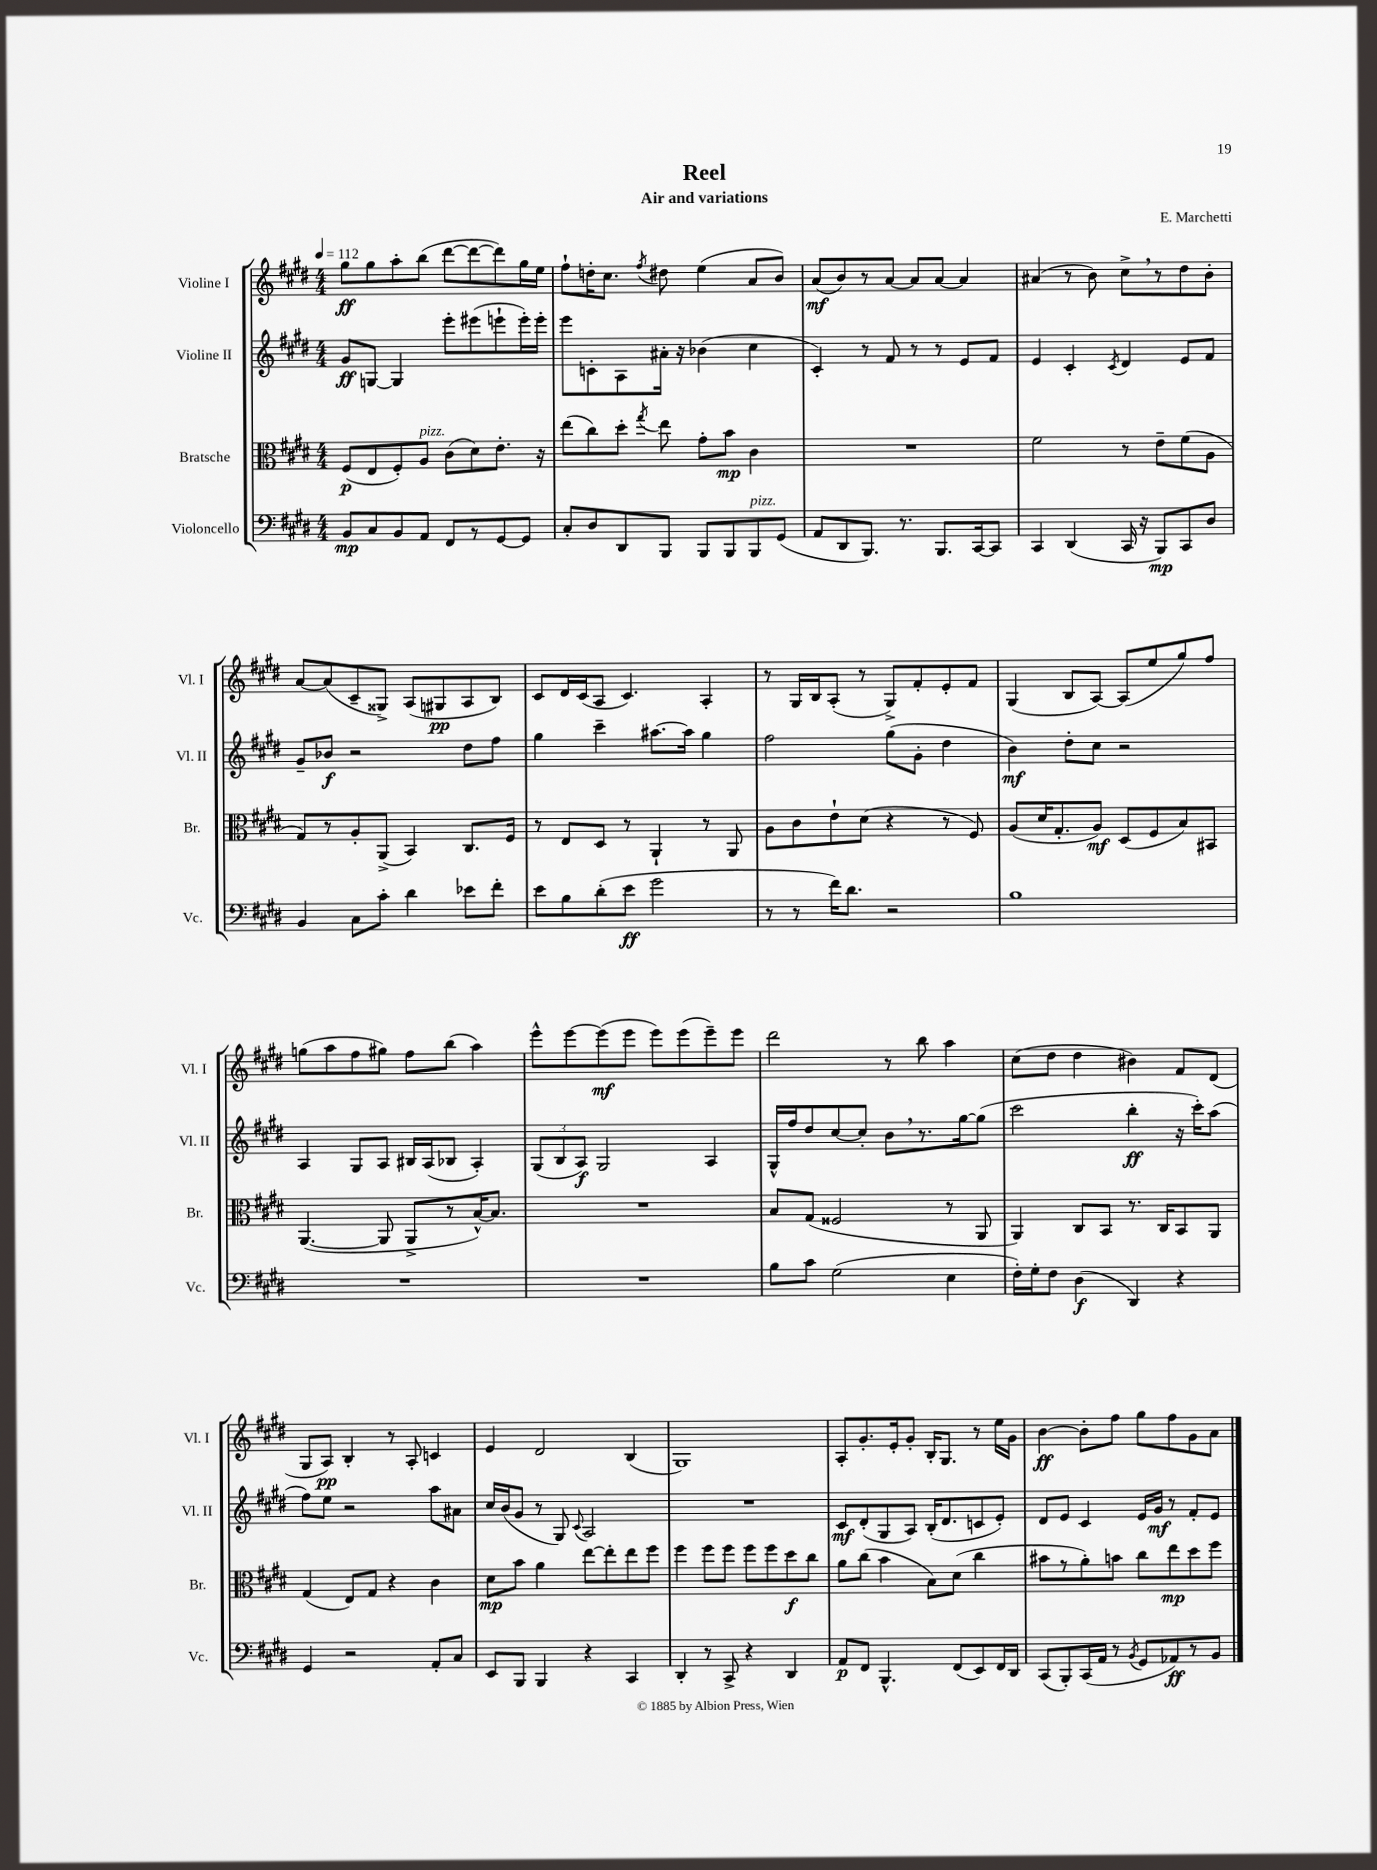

**kern	**dynam	**kern	**dynam	**kern	**dynam	**kern	**dynam
*part4	*part4	*part3	*part3	*part2	*part2	*part1	*part1
*staff4	*staff4	*staff3	*staff3	*staff2	*staff2	*staff1	*staff1
*I"Violoncello	*	*I"Bratsche	*	*I"Violine II	*	*I"Violine I	*
*I'Vc.	*	*I'Br.	*	*I'Vl. II	*	*I'Vl. I	*
*clefF4	*	*clefC3	*	*clefG2	*	*clefG2	*
*k[f#c#g#d#]	*	*k[f#c#g#d#]	*	*k[f#c#g#d#]	*	*k[f#c#g#d#]	*
*M4/4	*	*M4/4	*	*M4/4	*	*M4/4	*
*MM112	*	*MM112	*	*MM112	*	*MM112	*
=1	=1	=1	=1	=1	=1	=1	=1
8BB/L	mp	(8F#/L	p	8g#/L	ff	8gg#\L	ff
8C#/	.	8E/	.	[8Gn/J	.	8gg#\	.
8BB/	.	8F#'/)	.	4G/]	.	8aa'\	.
!	!	!LO:TX:a:i:t=pizz.	!	!	!	!	!
8AA/J	.	8A/J	.	.	.	(8bb\J	.
8FF#/L	.	(8c#\L	.	8eee'\L	.	[8ddd#\L	.
8r	.	8d#\)	.	(8eee#X\	.	8ddd#\_	.
[8GG#/	.	8.e'\J	.	8eeen`\	.	8ddd#\])	.
8GG#/J]	.	.	.	16eee'\L)	.	16gg#\L	.
.	.	16r	.	16eee'\JJ	.	16ee\JJ	.
=2	=2	=2	=2	=2	=2	=2	=2
8C#'/L	.	(8ee\L	.	8eee\L	.	8ff#`\L	.
8D#/	.	8cc#\)	.	8cn'\	.	16ddn'\K	.
.	.	.	.	.	.	8.cc#\J	.
8DD#/	.	8dd#'\J	.	8A\	.	.	.
.	.	8qgg#/	.	.	.	8qff#/	.
8BBB/J	.	8ee\	.	16a#X'\Jk	.	8dd#X\	.
.	.	.	.	16r	.	.	.
8BBB/L	.	8g#'\L	.	(4b-X\	.	(4ee\	.
8BBB/	.	8b\J	mp	.	.	.	.
!LO:TX:a:i:t=pizz.	!	!	!	!	!	!	!
8BBB/	.	4c#\	.	4cc#\	.	8a/L	.
(8GG#/J	.	.	.	.	.	8b/J)	.
=3	=3	=3	=3	=3	=3	=3	=3
8AA/L	.	1r	.	4c#'/)	.	(8a/L	mf
8DD#/	.	.	.	.	.	8b/)	.
8.BBB/J)	.	.	.	8r	.	8r	.
.	.	.	.	8f#/	.	[8a/J	.
8.r	.	.	.	.	.	.	.
.	.	.	.	8r	.	8a/L]	.
8.BBB/L	.	.	.	8r	.	[8a/J	.
.	.	.	.	8e/L	.	4a/]	.
[16CC#/k	.	.	.	.	.	.	.
8CC#/J]	.	.	.	8f#/J	.	.	.
=4	=4	=4	=4	=4	=4	=4	=4
4CC#/	.	2f#\	.	4e/	.	(4a#X/	.
(4DD#/	.	.	.	4c#'/	.	8r	.
.	.	.	.	.	.	8b\)	.
.	.	.	.	8qc#/	.	.	.
16CC#/	.	8r	.	4d#/	.	8cc#^,\L	.
16r	.	.	.	.	.	.	.
8BBB/L)	mp	8e~\L	.	.	.	8r	.
8CC#/	.	(8f#\	.	8e/L	.	8dd#\	.
8D#/J	.	8A\J	.	8f#/J	.	8b'\J	.
!!LO:LB:g=z
=5	=5	=5	=5	=5	=5	=5	=5
4BB/	.	8G#/L)	.	8g#~/L	.	[8a/L	.
.	.	8r	.	8b-X/J	f	(8a/]	.
8C#\L	.	8A'/	.	2r	.	8c#~/	.
8c#'\J	.	(8AA^/J	.	.	.	8G##X^/J)	.
4d#\	.	4BB/)	.	.	.	(8A/L	.
.	.	.	.	.	.	8G#X/	pp
8e-X\L	.	8.C#/L	.	8dd#\L	.	8A/	.
8f#'\J	.	.	.	8ff#\J	.	8B/J)	.
.	.	16F#/Jk	.	.	.	.	.
=6	=6	=6	=6	=6	=6	=6	=6
8e\L	.	8r	.	4gg#\	.	8c#/L	.
8B\	.	8E/L	.	.	.	16d#/L	.
.	.	.	.	.	.	(16c#/J	.
(8d#'\	.	8D#/J	.	4ccc#~\	.	8A/J	.
8e\J	ff	8r	.	.	.	4.c#/)	.
2g#\	.	4AA`/	.	[8.aa#X\L	.	.	.
.	.	.	.	16aa#\Jk]	.	.	.
.	.	8r	.	4gg#\	.	4A'/	.
.	.	8AA/	.	.	.	.	.
=7	=7	=7	=7	=7	=7	=7	=7
8r	.	8A\L	.	2ff#\	.	8r	.
8r	.	8c#\	.	.	.	16G#/LL	.
.	.	.	.	.	.	16B/J	.
16f#\KL)	.	8e`\	.	.	.	(8A'/J	.
8.d#\J	.	.	.	.	.	.	.
.	.	(8d#\J	.	.	.	8r	.
2r	.	4r	.	(8gg#\L	.	8G#^/L)	.
.	.	.	.	8g#'\J	.	8f#'/	.
.	.	8r	.	4dd#\	.	8e'/	.
.	.	8F#/)	.	.	.	8f#/J	.
=8	=8	=8	=8	=8	=8	=8	=8
1B	.	(8A/L	.	4b\)	mf	(4G#/	.
.	.	16d#/K	.	.	.	.	.
.	.	8.G#'/	.	.	.	.	.
.	.	.	.	8dd#'\L	.	8B/L	.
.	.	8A/J)	mf	8cc#\J	.	[8A/J)	.
.	.	(8D#/L	.	2r	.	(8A/L]	.
.	.	8F#/	.	.	.	8ee/	.
.	.	8B/)	.	.	.	8gg#/)	.
.	.	8BB#X/J	.	.	.	8ff#/J	.
!!LO:LB:g=z
=9	=9	=9	=9	=9	=9	=9	=9
1r	.	([4.AA/	.	4A/	.	(8ggn\L	.
.	.	.	.	.	.	8aa\	.
.	.	.	.	8G#/L	.	8ff#\	.
.	.	8AA/]	.	8A/J	.	8gg#X\J)	.
.	.	8AA^/L	.	16B#X/LL	.	8ff#\L	.
.	.	.	.	(16A/J	.	.	.
.	.	8r	.	8B-X/J	.	(8bb\J	.
.	.	[16B^^/K)	.	4A'/)	.	4aa\)	.
.	.	8.B/J]	.	.	.	.	.
=10	=10	=10	=10	=10	=10	=10	=10
1r	.	1r	.	(12G#/L	.	8eee^^\L	.
.	.	.	.	12B/	.	.	.
.	.	.	.	.	.	[8eee\	.
.	.	.	.	12A/J)	f	.	.
.	.	.	.	2G#/	.	(8eee\]	mf
.	.	.	.	.	.	8eee\J	.
.	.	.	.	.	.	8eee\L)	.
.	.	.	.	.	.	(8eee\	.
.	.	.	.	4A/	.	8eee~\)	.
.	.	.	.	.	.	8eee\J	.
=11	=11	=11	=11	=11	=11	=11	=11
8B\L	.	8B/L	.	16G#^^/LL	.	2ddd#\	.
.	.	.	.	16ff#/J	.	.	.
8c#\J	.	(8G#/J	.	8dd#/	.	.	.
(2G#\	.	2F##X/	.	[8cc#/	.	.	.
.	.	.	.	8cc#'/J]	.	.	.
.	.	.	.	8b,\L	.	8r	.
.	.	.	.	8.r	.	8bb\	.
4E\	.	8r	.	.	.	4aa\	.
.	.	.	.	[16gg#\k	.	.	.
.	.	8AA/	.	(8gg#\J]	.	.	.
=12	=12	=12	=12	=12	=12	=12	=12
16F#'\LL)	.	4AA/)	.	2ccc#\	.	(8cc#\L	.
16G#'\J	.	.	.	.	.	.	.
8F#\J	.	.	.	.	.	8dd#\J	.
(4D#\	f	8C#/L	.	.	.	4dd#\	.
.	.	8BB/J	.	.	.	.	.
4DD#/)	.	8.r	.	4bb'\	ff	4b#X\)	.
.	.	16C#/KL	.	.	.	.	.
4r	.	8BB/	.	16r	.	8f#/L	.
.	.	.	.	16ccc#'\KL)	.	.	.
.	.	8AA/J	.	(8aa\J	.	(8d#/J	.
!!LO:LB:g=z
=13	=13	=13	=13	=13	=13	=13	=13
4GG#/	.	(4G#/	.	8ff#\L)	.	8G#/L	.
.	.	.	.	8ee\J	.	8A/J)	pp
2r	.	8E/L)	.	2r	.	4B'/	.
.	.	8G#/J	.	.	.	.	.
.	.	4r	.	.	.	8r	.
.	.	.	.	.	.	8A'/	.
8AA'/L	.	4c#\	.	8aa\L	.	4cn/	.
8C#/J	.	.	.	8a#X\J	.	.	.
=14	=14	=14	=14	=14	=14	=14	=14
8EE/L	.	8d#\L	mp	16cc#/LL	.	4e/	.
.	.	.	.	(16b/J	.	.	.
8BBB/J	.	8b\J	.	8g#/J	.	.	.
4BBB/	.	4a\	.	8r	.	2d#/	.
.	.	.	.	8G#/)	.	.	.
.	.	.	.	8qqc#/	.	.	.
4r	.	[8ee\L	.	2A/	.	.	.
.	.	8ee'\]	.	.	.	.	.
4CC#/	.	8ee\	.	.	.	(4B/	.
.	.	8ff#\J	.	.	.	.	.
=15	=15	=15	=15	=15	=15	=15	=15
4DD#'/	.	4ff#\	.	1r	.	1G#)	.
8r	.	8ff#\L	.	.	.	.	.
8CC#^/	.	8ff#\J	.	.	.	.	.
4r	.	8ff#\L	.	.	.	.	.
.	.	8ff#\	.	.	.	.	.
4DD#/	.	8dd#\	f	.	.	.	.
.	.	8cc#\J	.	.	.	.	.
=16	=16	=16	=16	=16	=16	=16	=16
8AA/L	p	8a\L	.	8c#/L	mf	8A'/L	.
8FF#/J	.	(8cc#\J	.	(8d#'/	.	8.g#'/	.
4.BBB^^/	.	4b\	.	8G#/	.	.	.
.	.	.	.	.	.	16e'/k	.
.	.	.	.	8A/J)	.	8g#'/J	.
.	.	8B\L)	.	(16B'/KL	.	16B'/KL	.
.	.	.	.	8.d#/	.	8.G#/J	.
(8FF#/L	.	(8d#\J	.	.	.	.	.
8EE/)	.	4cc#\	.	8cn/	.	8r	.
16FF#/L	.	.	.	8e'/J)	.	16ee\LL	.
16DD#/JJ	.	.	.	.	.	16g#\JJ	.
=17	=17	=17	=17	=17	=17	=17	=17
(8CC#/L	.	8b#X\L	.	8d#/L	.	[4b\	ff
8BBB'/)	.	8r	.	8e/J	.	.	.
(16CC#/L	.	8a'\)	.	4c#/	.	8b'\L]	.
16AA/JJ	.	.	.	.	.	.	.
8r	.	8bn\J	.	.	.	8ff#\J	.
8qBB/	.	.	.	.	.	.	.
8GG#/L	.	8cc#\L	.	16e/LL	.	8gg#\L	.
.	.	.	.	16g#/JJ	mf	.	.
8AA-X/)	ff	8ee\	mp	8r	.	8ff#\	.
8r	.	8dd#\	.	8f#'/L	.	8g#\	.
8BB/J	.	8ff#\J	.	8e/J	.	8a\J	.
==	==	==	==	==	==	==	==
*-	*-	*-	*-	*-	*-	*-	*-
